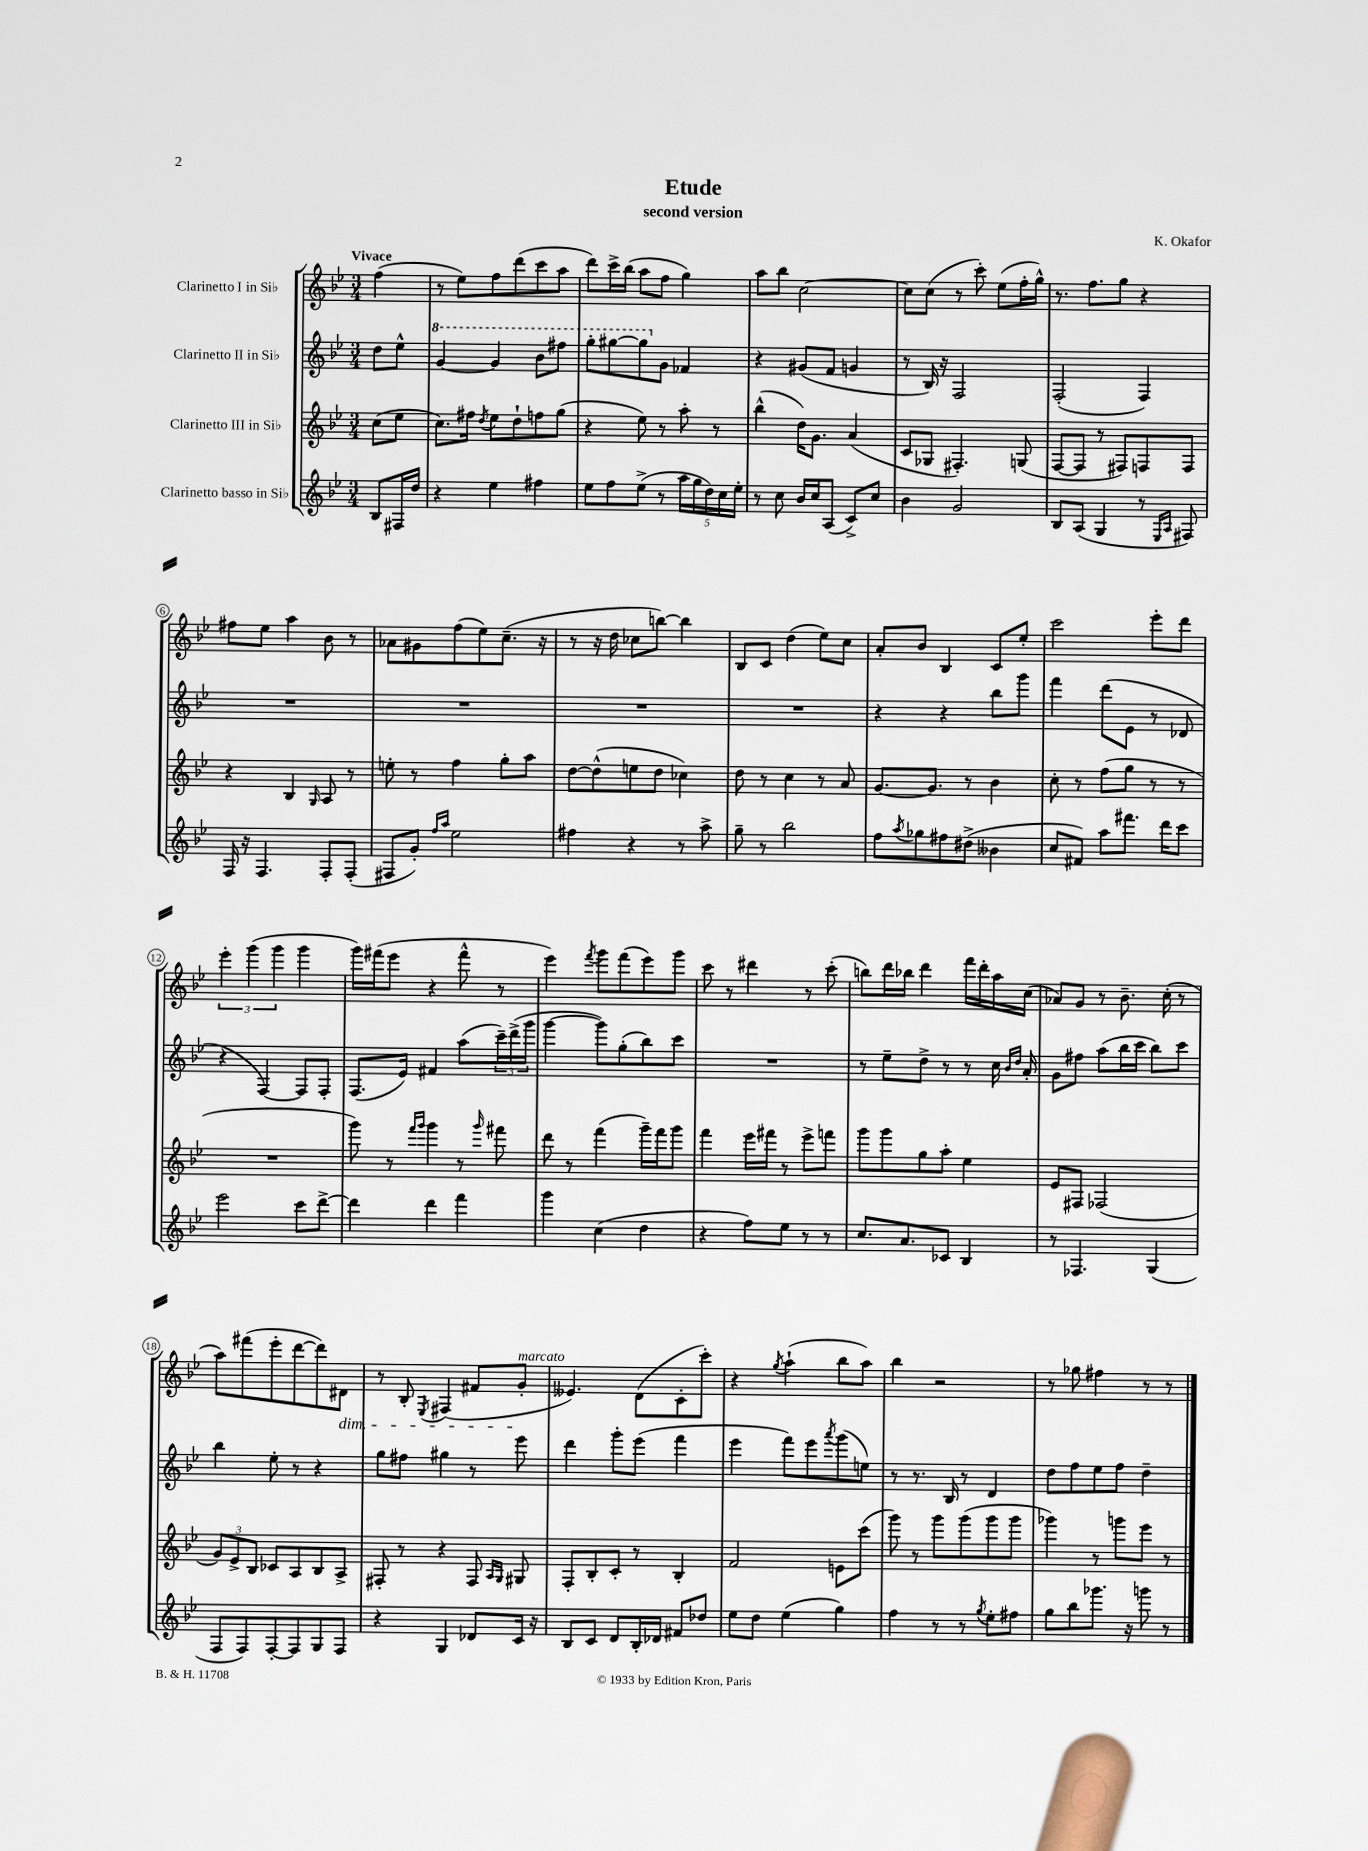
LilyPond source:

\header { title = "Etude" composer = "K. Okafor" subtitle = "second version" }
<<
\new StaffGroup <<
\new Staff = "s0" \with { instrumentName = "Clarinetto I in Sib" } {
    \clef treble \key bes \major \numericTimeSignature \time 3/4 \partial 4 \tempo "Vivace"
    f''4( |
    r8 ees''8) f''8 d'''8( c'''8 a''8 |
    d'''8) c'''16-> bes''16( a''8 f''8 g''4) |
    a''8 bes''8 c''2~ |
    c''8 c''8( r8 c'''8-.) ees''8( f''16-. g''16-^) |
    r8. f''8. g''8 r4 |
    fis''8 ees''8 a''4 bes'8 r8 |
    aes'8 gis'8 f''8( ees''8) c''8.--( r16 |
    r8 r16 d''16 ces''8 b''8~) b''4 |
    bes8 c'8 d''4( ees''8) c''8 |
    a'8-. bes'8 bes4 c'8 ees''8-. |
    c'''2 ees'''8-. d'''8 |
    \tuplet 3/2 { ees'''4-. g'''4( g'''4 } g'''4 |
    g'''16) fis'''16( ees'''8 r4 fis'''8-^ r8 |
    ees'''4) \acciaccatura { f'''8 } g'''8 f'''8( ees'''8) g'''8 |
    c'''8 r8 dis'''4 r8 c'''8-.( |
    b''8) d'''16 bes''16 d'''4 f'''16 d'''16-. a''16 c''16( |
    aes'8) g'8 r8 bes'8.-- c''16-.( r8 |
    a''8) fis'''8( ees'''8-. d'''8~ d'''8) dis'8\dim |
    r8 bes8-. \acciaccatura { ees8 } fis4( fis'8 g'8-.\!^\markup { \italic "marcato" } |
    eeses'4.) d'8( c'8-. c'''8-.) |
    r4 \acciaccatura { g''8 } a''4-!( bes''8 a''8) |
    bes''4 r2 |
    r8 ges''8 fis''4 r8 r8 \bar "|." |
}
\new Staff = "s1" \with { instrumentName = "Clarinetto II in Sib" } {
    \clef treble \key bes \major \numericTimeSignature \time 3/4 \partial 4
    d''8 ees''8-^ |
    \ottava #1 g''4~ g''4 bes''8 fis'''8 |
    g'''8-. gis'''8~ gis'''8 \ottava #0 g'8 fes'4 |
    r4 gis'8( f'8 g'4 |
    r8 bes16) r16 f2 |
    f2-.( f4) |
    R2. |
    R2. |
    R2. |
    R2. |
    r4 r4 bes''8 g'''8 |
    f'''4 d'''8( ees'8 r8 des'8 |
    r4 f4~) f8 f8-. |
    f8.( ees'16) fis'4 a''8( \tuplet 3/2 { c'''16--) d'''16->( g'''16 } |
    g'''4~ g'''8) g''8-.( bes''8) c'''8 |
    R2. |
    r8 ees''8-- d''8-> r8 r8 c''16 \grace { bes'16 d''16 } a'16-. |
    g'8 fis''8 a''8( bes''16 c'''16 bes''8) c'''8 |
    bes''4 ees''8-. r8 r4 |
    g''8 fis''8 gis''4 r8 ees'''8 |
    d'''4 g'''8-. ees'''8( f'''4 |
    ees'''4 f'''8) ees'''8 \acciaccatura { a'''8 } g'''8( e''8) |
    r8 r8. bes16 r8 d'4 |
    d''8 f''8 ees''8 f''8 d''4-- \bar "|." |
}
\new Staff = "s2" \with { instrumentName = "Clarinetto III in Sib" } {
    \clef treble \key bes \major \numericTimeSignature \time 3/4 \partial 4
    c''8( ees''8 |
    c''8.) fis''16 \acciaccatura { d''8 } ees''8 d''8-! f''8 g''8( |
    r4 ees''8) r8 a''8-. r8 |
    bes''4-^( d''16) g'8. a'4( |
    c'8 ges8 fis4.-.) g8( |
    f8~ f8 r8 fis8) f8 f8 |
    r4 bes4 \grace { g16 } a8 r8 |
    e''8-. r8 f''4 g''8-. a''8 |
    d''8~ d''8-^( e''8 d''8 ces''4) |
    d''8 r8 c''4 r8 a'8 |
    g'8.~ g'8. r8 bes'4 |
    c''8-. r8 f''8( g''8 r8 r8 |
    R2. |
    g'''8) r8 \grace { f'''16 g'''16 } g'''4 r8 \grace { g'''16 } fis'''8 |
    d'''8 r8 f'''4( g'''16--) f'''16 g'''8 |
    f'''4 ees'''16 fis'''16 r8 ees'''8-> f'''8 |
    g'''8 g'''8 g''8 a''8-. ees''4 |
    ees'8 fis8 fes2( |
    \tuplet 3/2 { g'8) ees'8-> bes8 } ces'8 a8 bes8 a8-> |
    fis8-. r8 r4 fis8 \grace { a16 g16 } gis8 |
    f8-. bes8-. c'8-. r8 bes4-. |
    f'2 e'8 c'''8( |
    g'''8) r8 g'''8 g'''8( g'''8 g'''8 |
    ges'''4) r8 g'''8 ees'''8 r8 \bar "|." |
}
\new Staff = "s3" \with { instrumentName = "Clarinetto basso in Sib" } {
    \clef treble \key bes \major \numericTimeSignature \time 3/4 \partial 4
    bes8 fis16 d''16 |
    r4 ees''4 fis''4 |
    ees''8 f''8 ees''8->( r8 \tuplet 5/4 { a''16 g''16 d''16) c''16 ees''16-. } |
    r8 c''8 bes'16 c''16 a8( c'8->) c''8 |
    bes'4 g'2 |
    bes8 a8( g4 r8 \grace { ees16 a16 } fis8) |
    f16 r16 f4. f8-. f8-.( |
    fis8 g'8-.) \grace { f''16 a''16 } ees''2 |
    fis''4 r4 r8 a''8-> |
    g''8-- r8 bes''2 |
    f''8 \acciaccatura { a''8 } ges''8 fis''8 dis''8->( beses'4 |
    c''8 fis'8) a''8 fis'''8. d'''16 c'''8 |
    ees'''2 c'''8 d'''8~-> |
    d'''4 d'''4 f'''4 |
    g'''4 c''4( d''4 |
    r4 f''8) ees''8 r8 r8 |
    c''8. a'8. ces'8 bes4 |
    r8 fes4. g4( |
    f8 f8) f8~-. f8 g8 f8 |
    r4 g4 des'8 c'16 r16 |
    bes8 c'8 d'8 bes16-. des'16 fis'8 des''8 |
    ees''8 d''8 ees''4( g''4) |
    f''4 r8 r8 \acciaccatura { g''8 } ees''8-. fis''8 |
    g''8 bes''8 ges'''8. r16 g'''8 r8 \bar "|." |
}
>>
>>
\layout { \context { \Score \override BarNumber.stencil = #(make-stencil-circler 0.1 0.3 ly:text-interface::print) } }
